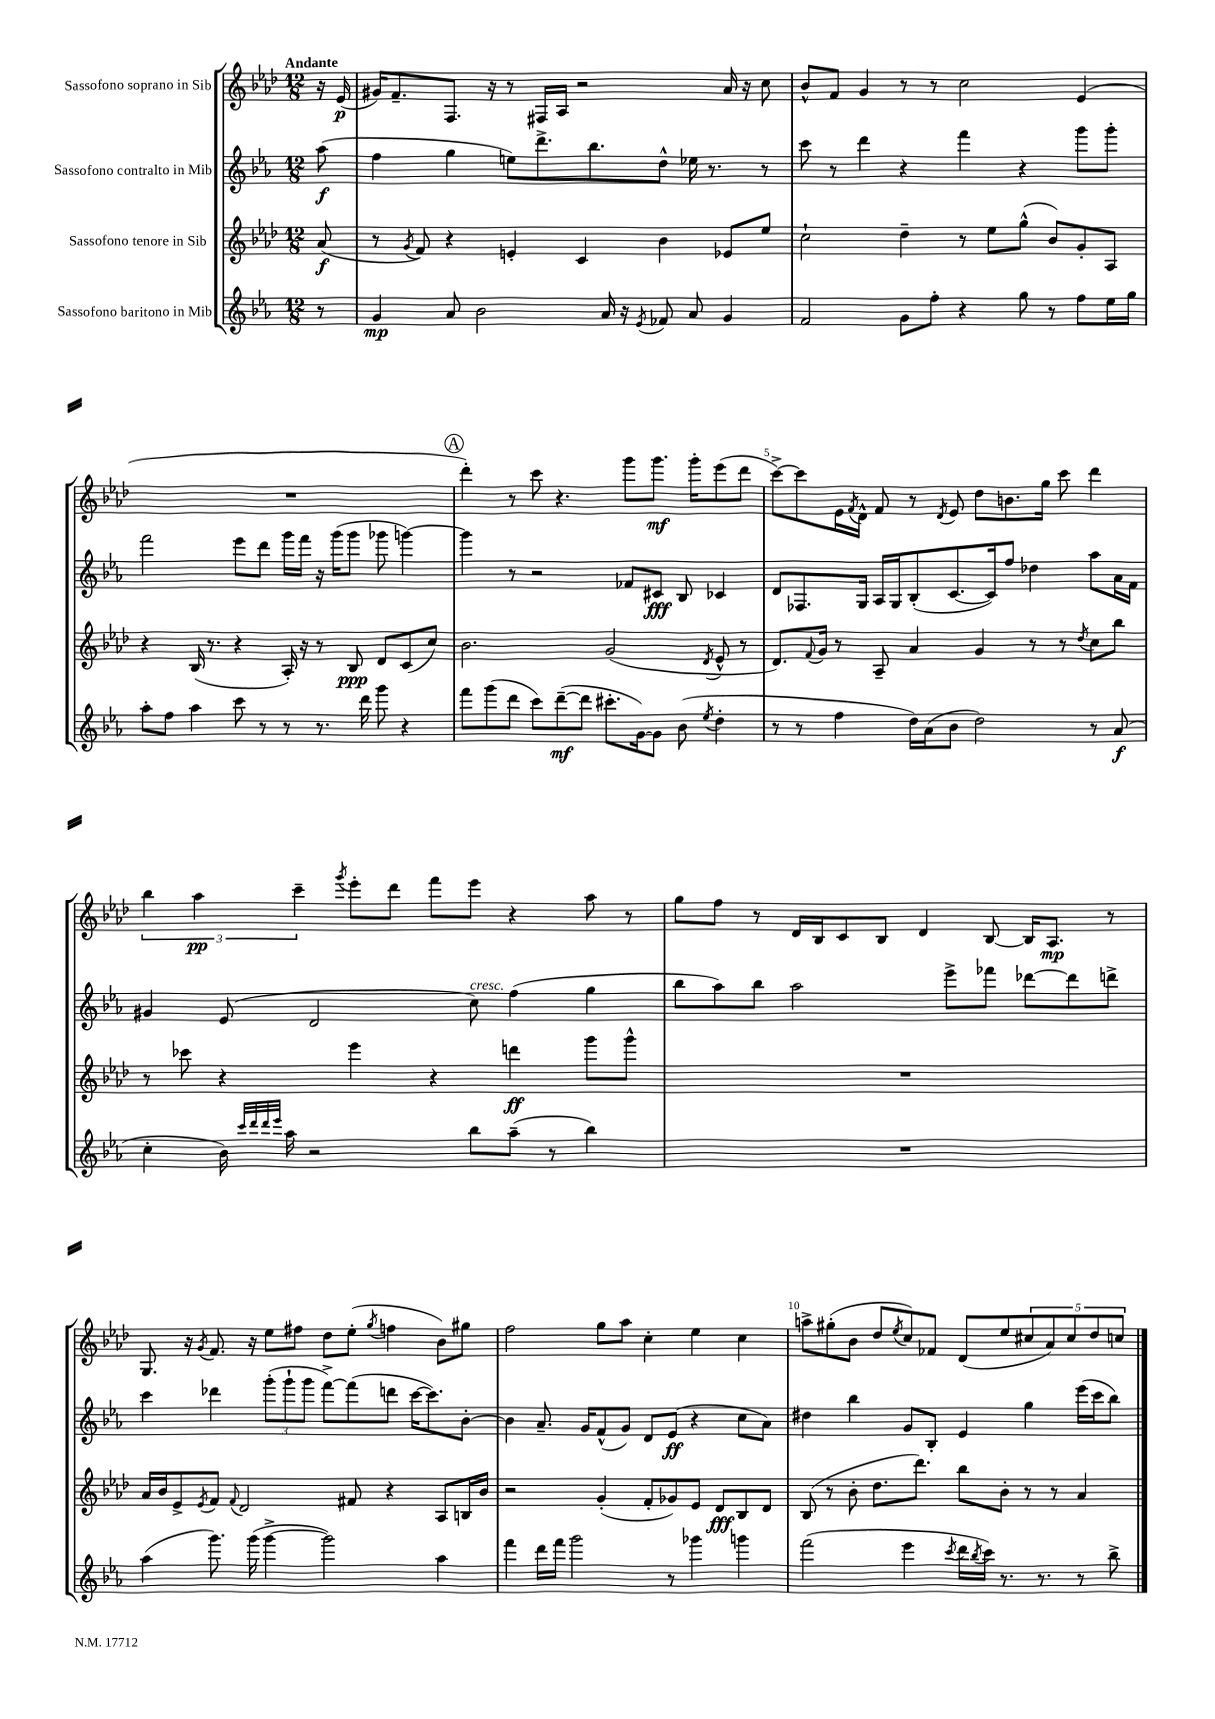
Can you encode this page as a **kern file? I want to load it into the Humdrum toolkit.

**kern	**kern	**kern	**kern
*staff4	*staff3	*staff2	*staff1
*clefG2	*clefG2	*clefG2	*clefG2
*k[b-e-a-]	*k[b-e-a-d-]	*k[b-e-a-]	*k[b-e-a-d-]
*M12/8	*M12/8	*M12/8	*M12/8
8r	(8a-	(8aa-	16r
.	.	.	(16e-
=	=	=	=
4g	8r	4ff	16g#)
.	.	.	8.f~
.	8qg	.	.
.	8f)	.	.
8a-	4r	4gg	8.F
2b-	.	.	.
.	.	.	16r
.	4e'	8ee)	8r
.	.	8.ddd^	16F#
.	.	.	16A-
.	4c	.	2r
.	.	8.bb-	.
16a-	.	.	.
16r	.	.	.
8qe-	.	.	.
8f-	4b-	8dd^^	.
8a-	.	16ee-	.
.	.	8.r	.
4g	8e-	.	16a-
.	.	.	16r
.	8ee-	8r	8cc
=	=	=	=
2f	2cc`	8ccc	8b-^^
.	.	8r	8f
.	.	4ddd	4g
8g	4dd-~	4r	8r
8ff'	.	.	8r
4r	8r	4fff	2cc
.	8ee-	.	.
8gg	(8gg^^	4r	.
8r	8b-)	.	.
8ff	8g'	8ggg	(4e-
16ee-	8A-	8ggg'	.
16gg	.	.	.
=	=	=	=
8aa-'	4r	2fff	1.r
8ff	.	.	.
4aa-	(16B-	.	.
.	8.r	.	.
8ccc	4r	8eee-	.
8r	.	8ddd	.
8r	16A-')	16ggg	.
.	16r	16fff	.
8.r	8r	16r	.
.	.	(16ggg	.
.	8B-	8ggg	.
16ddd	.	.	.
8ggg	8d-	8ggg-	.
4r	(8c	[4ggg)	.
.	8cc)	.	.
=	=	=	=
8fff	2.b-	4ggg]	4ddd-')
(8ggg	.	.	.
8ddd	.	8r	8r
8ccc)	.	2r	8ccc
([8ddd~	.	.	4.r
8ddd]	.	.	.
8.ccc#'	(2g	.	.
.	.	8f-	8ggg
[16g)	.	.	.
8g]	.	8c#	8.ggg
(8b-	.	8B-	.
.	.	.	16ggg'
8qee-	8qd-	.	.
4dd'	8e-^^	4c-	(8eee-
.	8r	.	8ddd-
=	=	=	=
8r	8.d-)	8d	[8ccc^)
8r	.	8.F-	8ccc]
.	8qqf	.	.
.	16g	.	.
4ff	8r	.	16e-
.	.	.	8qf
.	.	16G	16d-^^
.	8A-~	16A-	8f
.	.	16G	.
16dd)	4a-	(8B-'	8r
(16a-	.	.	.
.	.	.	8qd-
8b-	.	[8.c	8e-
2dd)	4g	.	8dd-
.	.	16c])	.
.	.	8ff	8.b
.	8r	4dd-	.
.	.	.	16gg
.	8r	.	8ccc
.	8qdd-	.	.
8r	8cc	8aa-	4ddd-
(8a-	8bb-	16a-	.
.	.	16f	.
=	=	=	=
4cc'	8r	4g#	6bb-
.	8ccc-	.	.
.	.	.	6aa-
16b-)	4r	(8e-	.
32qqccc	.	.	.
32qqddd	.	.	.
32qqddd	.	.	.
32qqeee-	.	.	.
16aa-	.	.	.
.	.	.	6ccc~
2r	.	2d	.
.	.	.	8qggg
.	4eee-	.	8eee-'
.	.	.	8ddd-
.	4r	.	8fff
8bb-	.	8cc)	8eee-
(8aa-~	4ddd	(4ff	4r
8r	.	.	.
4bb-)	8ggg	4gg	8aa-
.	8ggg^^	.	8r
=	=	=	=
1.r	1.r	8bb-	8gg
.	.	8aa-)	8ff
.	.	8bb-	8r
.	.	2aa-	16d-
.	.	.	16B-
.	.	.	8c
.	.	.	8B-
.	.	.	4d-
.	.	8eee-^	.
.	.	8fff-	[8B-
.	.	[8ddd-	16B-]
.	.	.	8.A-
.	.	8ddd-]	.
.	.	8ddd^	8r
=	=	=	=
(4aa-	16a-	4ccc	8.G
.	16b-	.	.
.	8e-^	.	.
.	.	.	16r
.	8qe-	.	8qg
8.ggg)	8f	4ddd-	8.f
.	8qqf	.	.
.	2d-	.	.
(16ggg	.	.	16r
[4ggg^	.	(12ggg'	8ee-
.	.	12ggg`	.
.	.	.	8ff#
.	.	12ggg	.
2ggg])	.	[8fff^)	8dd-
.	8f#	(8fff]	(8ee-'
.	.	.	8qgg
.	4r	8ddd	4ff
.	.	[16ccc	.
.	.	8.ccc])	.
4aa-	8A-	.	8b-)
.	16B	[8b-'	8gg#
.	16b-	.	.
=	=	=	=
4fff	2r	4b-]	2ff
16ddd	.	8.a-~	.
16fff	.	.	.
2ggg	.	.	.
.	.	16g	.
.	(4g'	(8f^^	8gg
.	.	8g)	8aa-
.	8f'	8d	4cc'
8r	8g-)	(8e-	.
4ggg-	8e-	4r	4ee-
.	8d-	.	.
4ggg	8B-	8cc	4cc
.	8d-	8a-)	.
=	=	=	=
(2fff	(8B-	4dd#	8aa^
.	8r	.	(8gg#'
.	8b-'	4bb-	8b-
.	8.dd-	.	8dd-
.	.	.	8qee-
4eee-	.	8g	8cc)
.	8.ddd-)	.	.
.	.	8B-'	8f-
8qccc	.	.	.
16ddd	8bb-	4e-	(8d-
8qbb-	.	.	.
16ccc)	.	.	.
8.r	8b-'	.	8ee-
.	8r	4gg	10cc#
8.r	.	.	.
.	.	.	10a-)
.	8r	.	.
.	.	.	10cc#
8r	4a-	(16eee-	.
.	.	.	10dd-
.	.	16ccc	.
8bb-^	.	8bb-)	.
.	.	.	10cc
==	==	==	==
*-	*-	*-	*-
